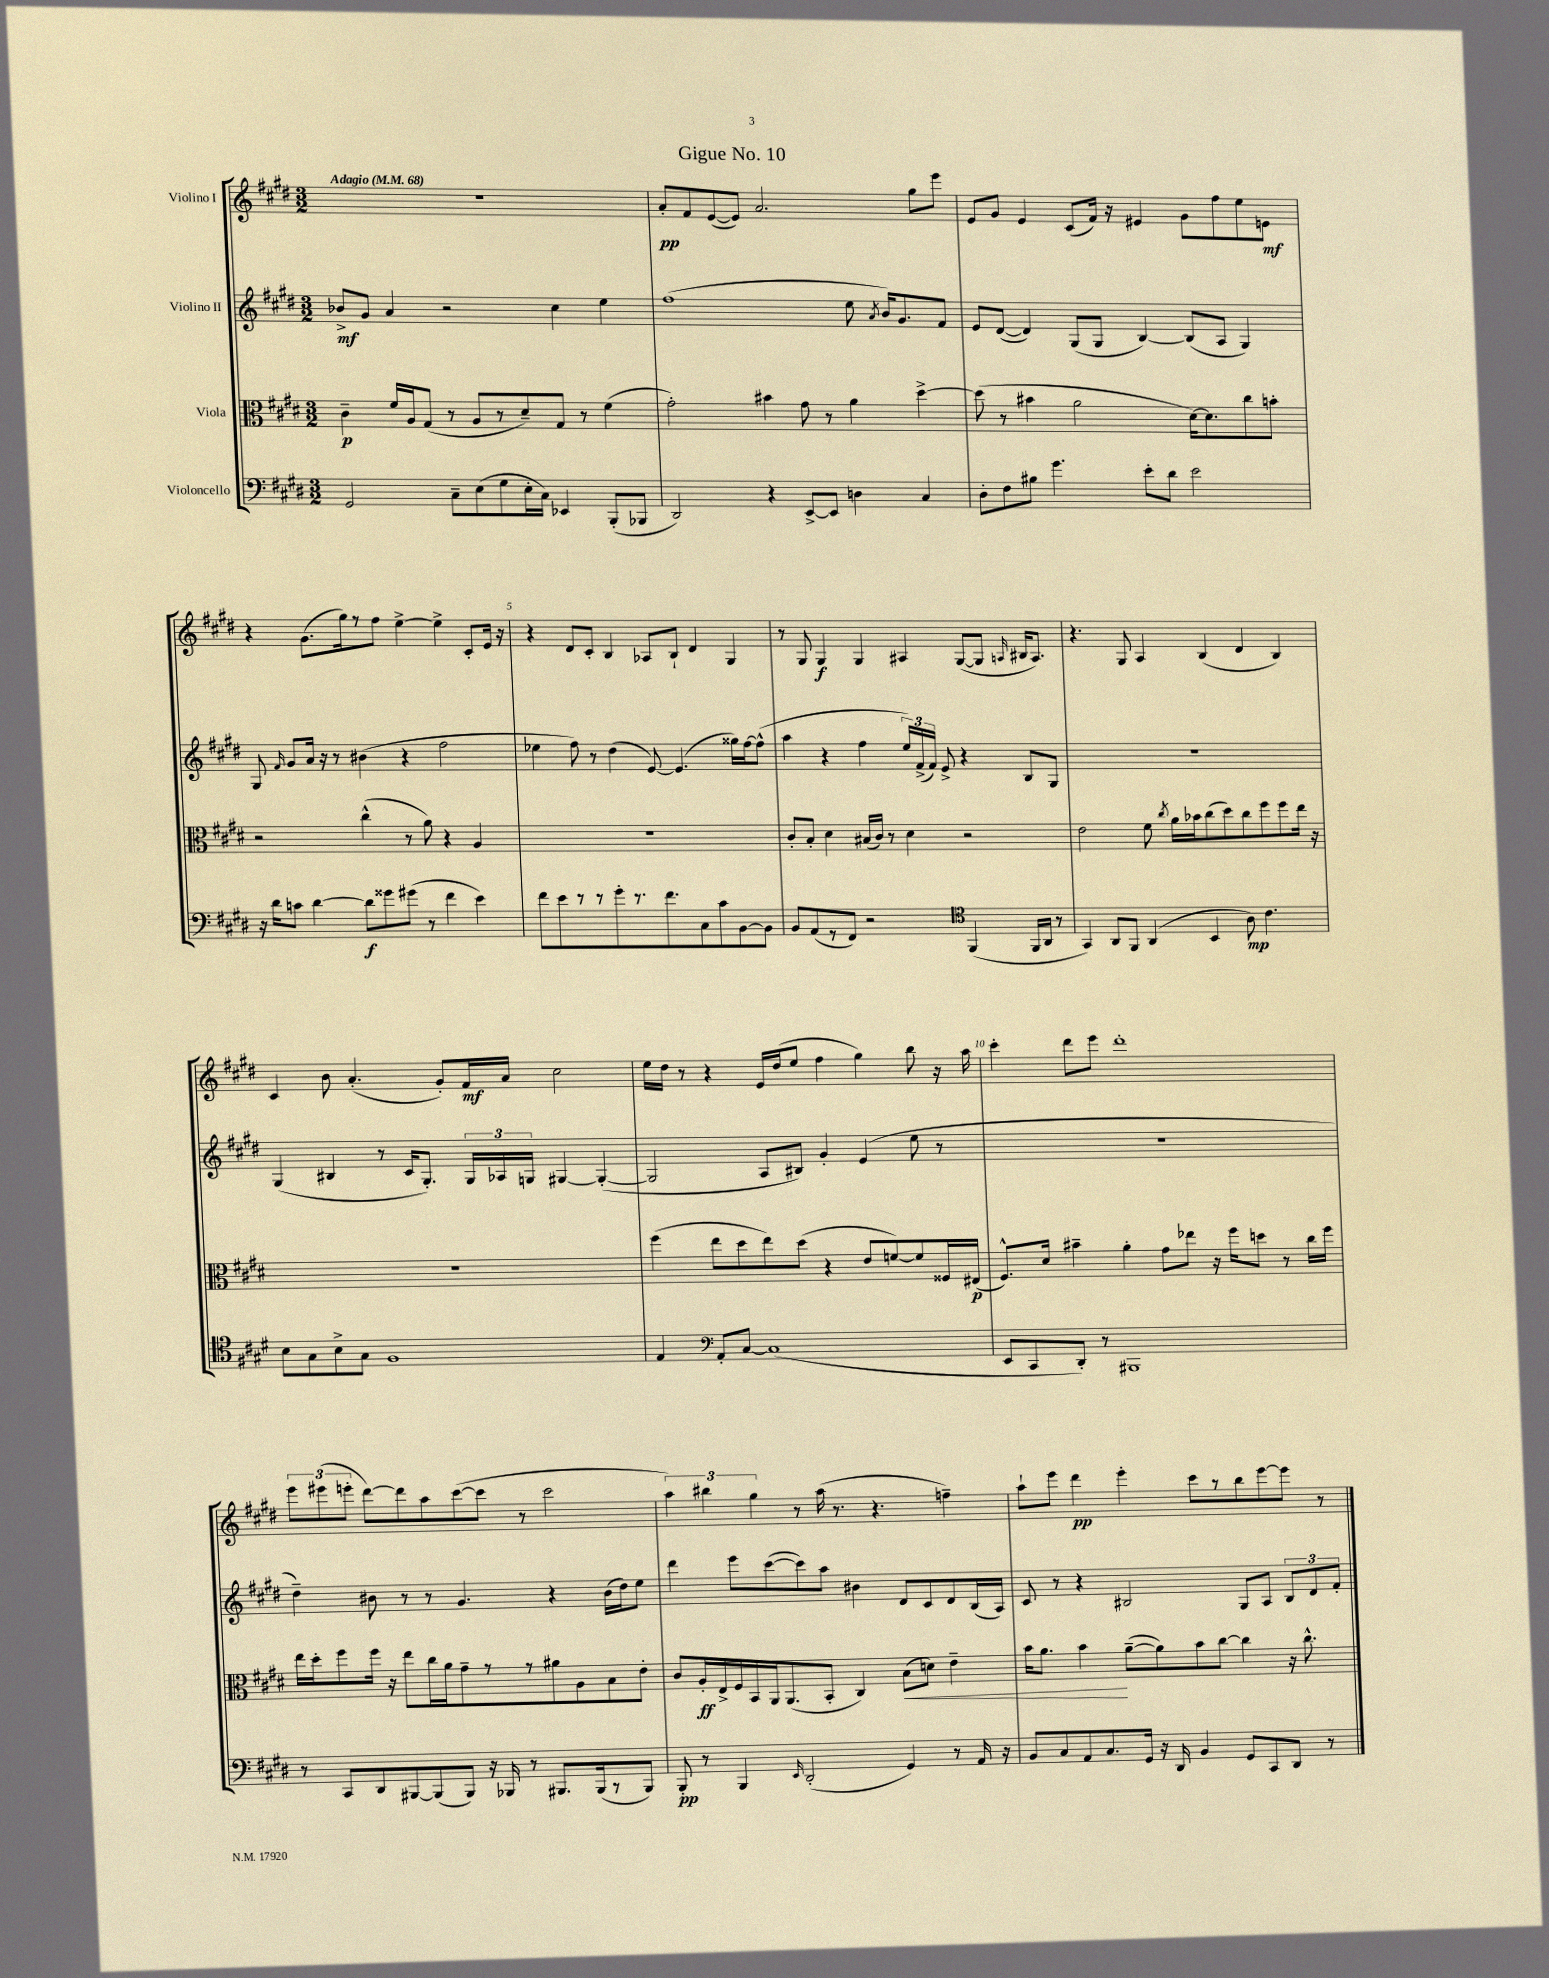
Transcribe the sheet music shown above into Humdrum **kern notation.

**kern	**kern	**kern	**kern
*staff4	*staff3	*staff2	*staff1
*clefF4	*clefC3	*clefG2	*clefG2
*k[f#c#g#d#]	*k[f#c#g#d#]	*k[f#c#g#d#]	*k[f#c#g#d#]
*M3/2	*M3/2	*M3/2	*M3/2
*MM68	*MM68	*MM68	*MM68
2GG#	4c#~	8b-^	1.r
.	.	8g#	.
.	16f#	4a	.
.	16A	.	.
.	(8G#	.	.
8C#~	8r	2r	.
(8E	8A	.	.
8G#	8r	.	.
16E'	8d#~)	.	.
16C#)	.	.	.
4EE-	8G#	4cc#	.
.	8r	.	.
(8BBB'	(4f#	4ee	.
8BBB-	.	.	.
=	=	=	=
2DD#)	2g#')	(1ff#	8a'
.	.	.	8f#
.	.	.	([8e
.	.	.	8e])
4r	4b#	.	2.a
[8EE^	8g#	.	.
8EE]	8r	.	.
4D	4a	8ee	.
.	.	8qa	.
.	.	16b)	.
.	.	8.g#	.
4C#	[4dd#^	.	8gg#
.	.	8f#	8eee
=	=	=	=
8D#'	(8dd#]	8e	8e
8F#	8r	([8d#	8g#
8B#	4b#	4d#])	4e
4.g#	.	.	.
.	2a	(8G#	(8c#
.	.	8G#	16f#)
.	.	.	16r
8e'	.	[4B)	4e#
8d#	.	.	.
2e	[16d#)	(8B]	8g#
.	8.d#]	.	.
.	.	8A	8ff#
.	8cc#	4G#)	8ee
.	8b'	.	8e
=	=	=	=
16r	2r	8G#	4r
16d#	.	.	.
.	.	16qqf#	.
8c	.	8g#	.
[4d#	.	16a	(8.g#
.	.	16r	.
.	.	8r	.
.	.	.	16gg#)
8d#]	(4cc#^^	(4b#	8r
8g##	.	.	8ff#
(8g#	8r	4r	[4ee^
8r	8a)	.	.
4f#	4r	2ff#	4ee^]
4e)	4A	.	8c#'
.	.	.	16e
.	.	.	16r
=	=	=	=
8f#	1.r	4ee-	4r
8e	.	.	.
8r	.	8ff#)	8d#
8r	.	8r	8c#'
8g#'	.	(4dd#	4B
8.r	.	.	.
.	.	[8e)	8A-
8.f#	.	.	.
.	.	(4.e]	8B`
8C#	.	.	4d#
8c#	.	.	.
[8BB	.	16gg##)	4G#
.	.	[16ff#	.
8BB]	.	(8ff#^^]	.
=	=	=	=
8BB	8c#'	4aa	8r
(8AA	8B'	.	8G#
8r	4d#	4r	4G#
8FF#)	.	.	.
2r	(16B#	4ff#	4G#
.	16c#)	.	.
.	8r	.	.
.	4d#	24ee)	4A#
.	.	(24f#^	.
.	.	24f#)	.
.	.	8e^	.
*clefC4	*	*	*
(4FF#	2r	4r	([8G#
.	.	.	8G#]
.	.	.	16qqA
16FF#	.	8B	16B#
16AA	.	.	8.A)
8r	.	8G#	.
=	=	=	=
4GG#)	2e	1.r	4.r
8AA	.	.	.
8FF#	.	.	8G#
(4AA	8f#	.	4A
.	8qcc#	.	.
.	16a	.	.
.	16b-	.	.
4BB	(8cc#	.	(4B
.	8dd#)	.	.
8A)	8cc#	.	4d#
4.c#	8ff#	.	.
.	8ff#	.	4B)
.	16ee	.	.
.	16r	.	.
=	=	=	=
8B	1.r	(4G#	4c#
8G#	.	.	.
8B^	.	4B#	8b
8G#	.	.	(4.a'
1F#	.	8r	.
.	.	16c#	.
.	.	8.G#')	.
.	.	.	8g#')
.	.	24G#	16f#
.	.	24A-	.
.	.	.	16a
.	.	24G	.
.	.	[4G#	2cc#
.	.	(4G#'_	.
=	=	=	=
4E	(4ff#	2G#]	16ee
.	.	.	16dd#
.	.	.	8r
*clefF4	*	*	*
8AA'	8ee	.	4r
[8C#	8dd#	.	.
(1C#]	8ee)	8A	16e
.	.	.	(16dd#
.	(8dd#	8B#)	8ee
.	4r	4g#'	4ff#
.	8e	(4e	4gg#)
.	[8f)	.	.
.	8f]	8ee	8bb
.	16F##	8r	16r
.	(16E#	.	16aa
=	=	=	=
8EE	8.F#^^)	1.r	4ccc#'
8CC#	.	.	.
.	16d#	.	.
8DD#')	4b#~	.	8ddd#
8r	.	.	8eee
1BBB#	4a'	.	1ddd#'
.	8g#	.	.
.	8ee-	.	.
.	16r	.	.
.	16ff#	.	.
.	8dd	.	.
.	8r	.	.
.	16cc#	.	.
.	16ff#	.	.
=	=	=	=
8r	16ee	4dd#~)	12eee
.	16dd#'	.	.
.	.	.	(12eee#
8CC#	8ff#	.	.
.	.	.	12eee'
8DD#	16ff#	8b#	[8ddd#)
.	16r	.	.
[8BBB#	8ee	8r	8ddd#]
(8BBB#]	16cc#	8r	8aa
.	16a	.	.
8BBB#)	8g#~	4.g#	([8ccc#
16r	8r	.	8ccc#]
16BBB-	.	.	.
8r	8r	.	8r
8.BBB#	8a#	4r	2ccc#
.	8A	.	.
(16BBB#	.	.	.
8r	8B	(16b#	.
.	.	16dd#)	.
8BBB#)	8e'	8ee	.
=	=	=	=
8BBB'	8c#	4ddd#	6aa)
8r	16A'	.	.
.	.	.	6bb#
.	16E^	.	.
4BBB	16F#	8eee	.
.	16BB	.	.
.	.	.	6gg#
.	16AA	([8ccc#	.
.	(8.AA	.	.
16qqEE	.	.	.
(2DD#'	.	8ccc#])	8r
.	8BB'	8aa	(16aa
.	.	.	8.r
.	4C#)	4b#	.
.	.	.	4.r
4GG#)	(8B	8d#	.
.	8d)	8c#	.
8r	4e~	8d#	4ff~)
16AA	.	(16B	.
16r	.	16A)	.
=	=	=	=
8BB	16b	8c#	8aa`
.	8.a	.	.
8C#	.	8r	8eee
8AA	4b	4r	4ddd#
8.C#	.	.	.
.	([8a~	2B#	4eee'
16GG#	.	.	.
16r	8a])	.	.
16DD#	.	.	.
4BB	8b	.	8ccc#
.	[8cc#	.	8r
8GG#	4cc#]	8G#	8bb
8CC#	.	8A	[8eee
8DD#	16r	12B#	8eee]
.	8.cc#^^	.	.
.	.	12d#	.
8r	.	.	8r
.	.	12f#'	.
==	==	==	==
*-	*-	*-	*-
